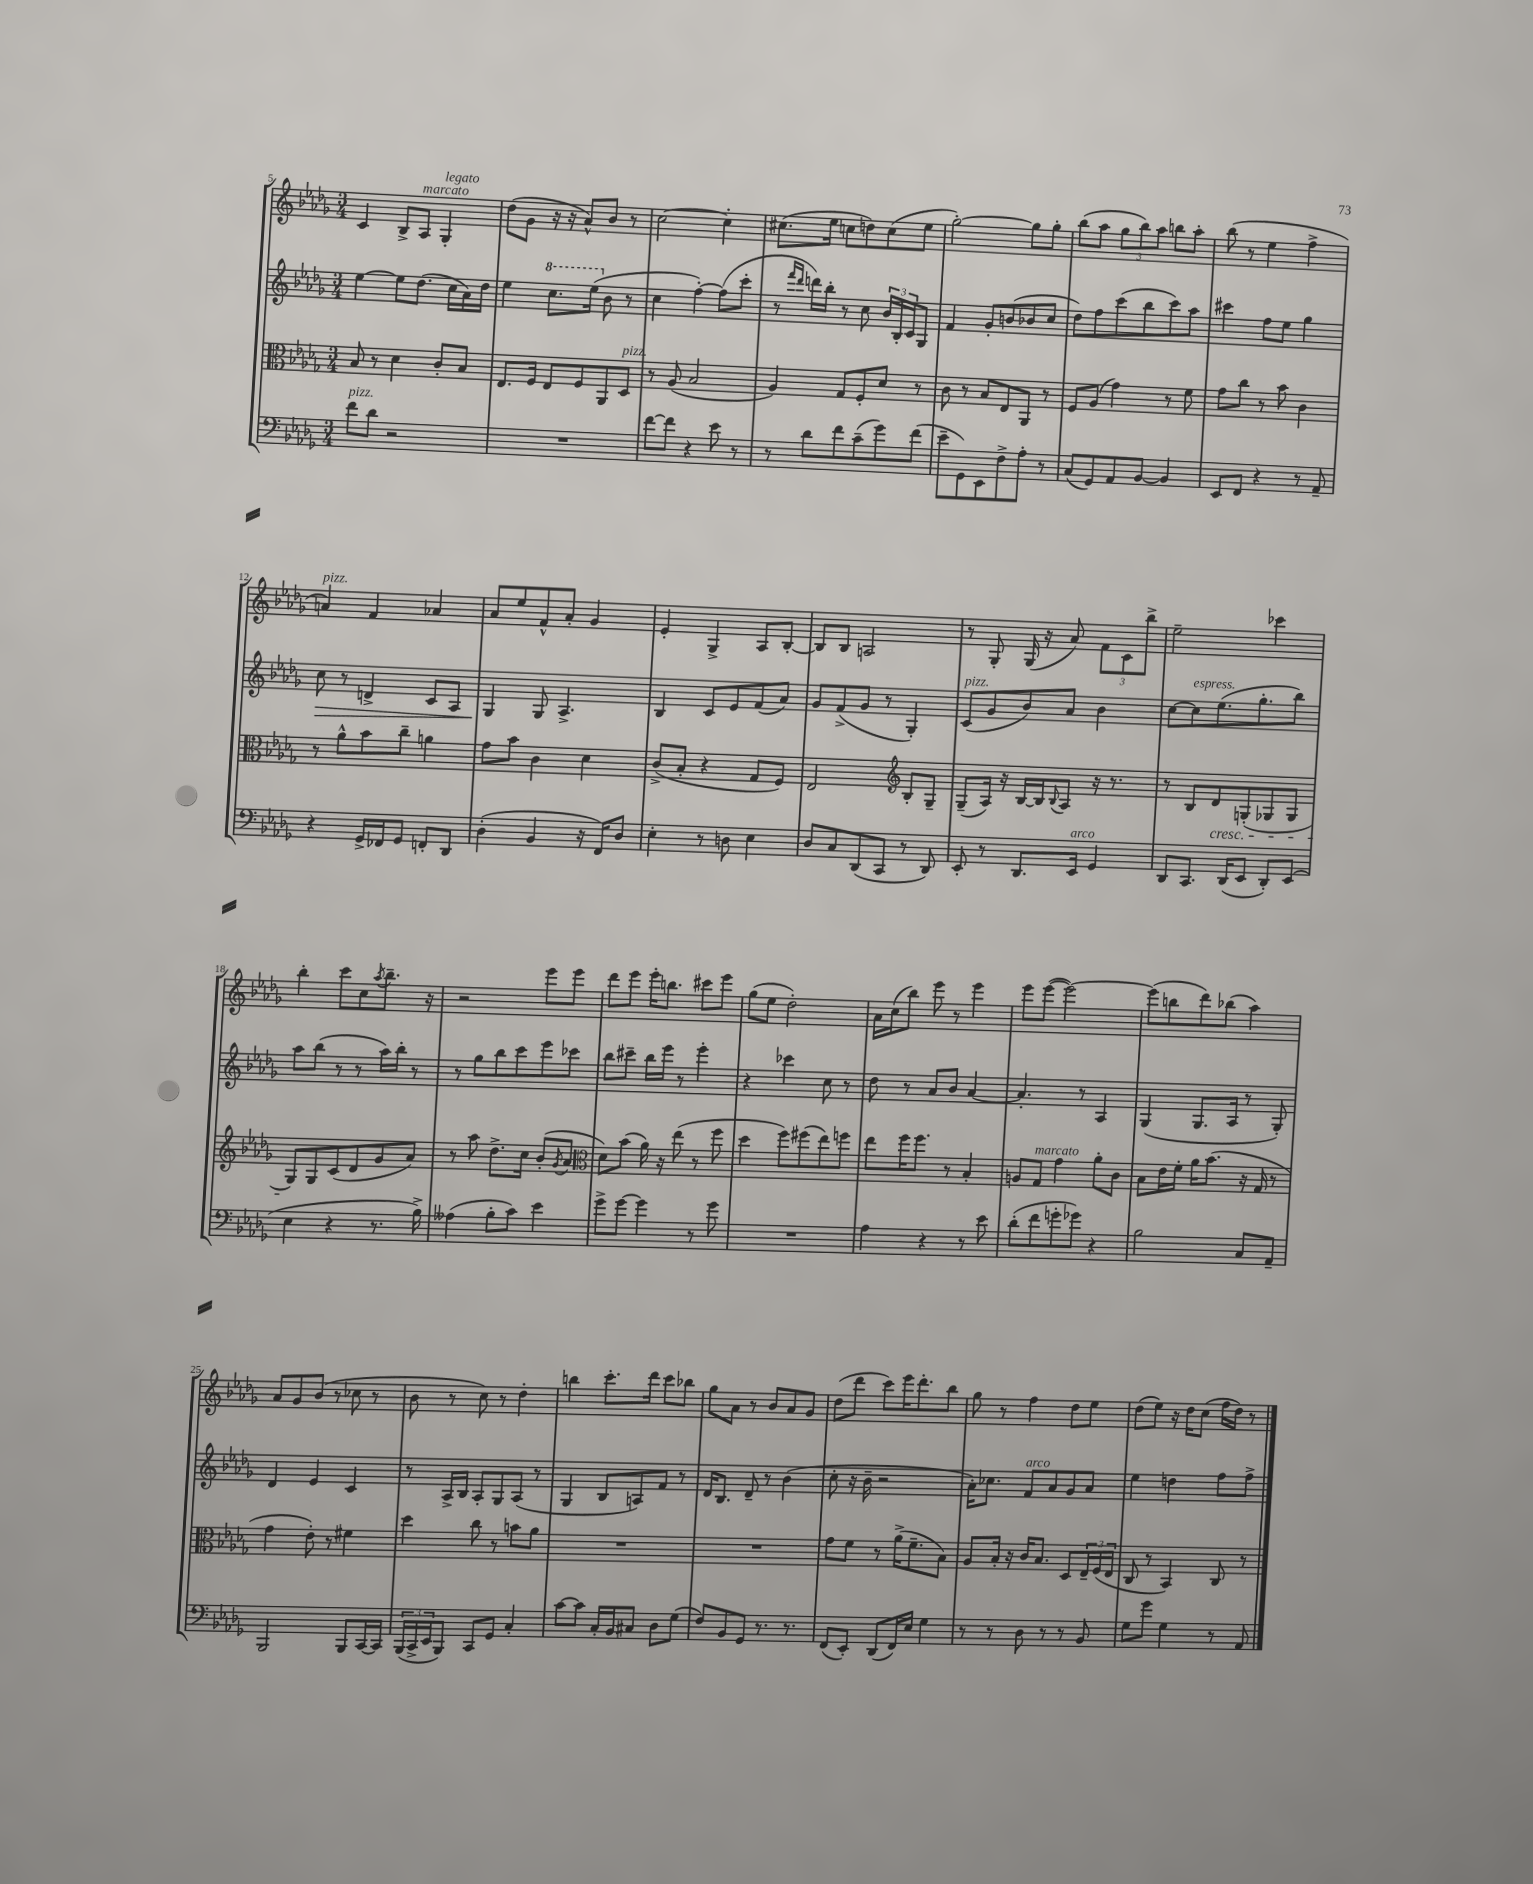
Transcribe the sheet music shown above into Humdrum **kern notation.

**kern	**kern	**kern	**dynam	**kern
*part4	*part3	*part2	*part2	*part1
*staff4	*staff3	*staff2	*staff2	*staff1
*clefF4	*clefC3	*clefG2	*	*clefG2
*k[b-e-a-d-g-]	*k[b-e-a-d-g-]	*k[b-e-a-d-g-]	*	*k[b-e-a-d-g-]
*M3/4	*M3/4	*M3/4	*	*M3/4
=5	=5	=5	=5	=5
!LO:TX:a:i:t=pizz.	!	!	!	!
8f\L	8B-/	[4ee-\	.	4c/
8d-\J	8r	.	.	.
2r	4d-\	8ee-\L]	.	8B-^/L
!	!	!	!	!LO:TX:a:i:t=marcato
.	.	(8.dd-\J	.	8A-/J
!	!	!	!	!LO:TX:a:i:t=legato
.	8c'/L	.	.	4G-'/
.	.	16cc\LL	.	.
.	8B-/J	16a-\)	.	.
.	.	16dd-\JJ	.	.
=6	=6	=6	=6	=6
2.r	8.E-/L	4ee-\	.	(8dd-\L
.	.	.	.	8g-\J
.	16F/Jk	.	.	.
*	*	*8va	*	*
.	8E-/L	8.ccc\L	.	16r
.	.	.	.	16r
.	8F/	.	.	8a-^^/L)
.	.	(16eee-\Jk	.	.
*	*	*X8va	*	*
.	8AA-/	8b-\	.	8b-/J
!	!LO:TX:a:i:t=pizz.	!	!	!
.	8D-/J	8r	.	8r
=7	=7	=7	=7	=7
[8f\L	8r	4cc\	.	[2cc\
8f\J]	(8A-/	.	.	.
4r	2B-/	[4ff'\)	.	.
8e-\	.	(8ff\L]	.	4cc'\]
8r	.	8ccc'\J	.	.
=8	=8	=8	=8	=8
8r	4A-/)	8r	.	(8.cc#X\L
.	.	16qqfff/LL	.	.
.	.	16qqddd-/JJ	.	.
8d-\L	.	16dddn\LL)	.	.
.	.	16bb-'\JJ	.	16ee-\Jk
8f\	8G-/L	8r	.	8ccn\L
(8c~\	8F'/	8cc\	.	8ddn\)
8g-\)	8d-/J	24b-/LL	.	(8cc\
.	.	24B-'/	.	.
.	.	24c/J	.	.
(8f\J	8r	8G-/J	.	8ee-\J
=9	=9	=9	=9	=9
8e-~\L	8c\	4f/	.	[2gg-'\)
8GG-\)	8r	.	.	.
8EE-\	8B-/L	8g-'/L	.	.
8F^\	8E-/	(8bn/	.	.
8A-'\J	8AA-/J	8b-X/	.	8gg-\L]
8r	8r	8cc/J	.	8gg-'\J
=10	=10	=10	=10	=10
(8C/L	8F/L	8dd-\L)	.	(8bb-\L
8GG-/)	(8A-/J	8ff\	.	8aa-\J
8AA-/	4g-\)	(8ccc\	.	12gg-\L
.	.	.	.	12bb-\)
[8BB-/J	.	8bb-\	.	.
.	.	.	.	12aa-\J
4BB-/]	8r	8ccc\)	.	8bbn\L
.	8f\	8aa-\J	.	8aa-'\J
=11	=11	=11	=11	=11
8EE-/L	8g-\L	4ccc#X\	.	(8bb-\
8FF/J	8cc\J	.	.	8r
4r	8r	8ff\L	.	4ee-\
.	8b-\	8ee-\J	.	.
8r	4c\	4gg-\	.	4ff^\
8AA-~/	.	.	.	.
!!LO:LB:g=z
=12	=12	=12	=12	=12
!	!	!	!	!LO:TX:a:i:t=pizz.
!	!	!	!LO:HP:b	!
4r	8r	8cc\	>	4an/)
.	8a-^^\L	8r	.	.
16GG-^/LL	8b-\	4dn^/	.	4f/
16FF-X/J	.	.	.	.
8GG-/J	8cc~\J	.	.	.
8FFn'/L	4an\	8c/L	.	4a-X/
8DD-/J	.	8A-/J	.	.
=13	=13	=13	=13	=13
(4D-'\	8g-\L	4G-/	.	8a-/L
.	8b-\J	.	.	8ee-/
4BB-/	4c\	8G-/	]	8f^^/
.	.	4.A-^/	.	8a-'/J
16r	4d-\	.	.	4g-/
16FF/KL)	.	.	.	.
8D-/J	.	.	.	.
=14	=14	=14	=14	=14
4E-'\	(8c^/L	4B-/	.	4e-'/
.	8B-'/J	.	.	.
8r	4r	8c/L	.	4G-^/
8Dn\	.	8e-/	.	.
4E-\	8G-/L	(8f/	.	8A-/L
.	8F/J)	8a-/J)	.	[8B-'/J
=15	=15	=15	=15	=15
8D-/L	2E-/	8g-/L	.	8B-/L]
8C/	.	(8f^/	.	8B-/J
(8DD-/	.	8g-/J	.	2An/
8CC/J	.	8r	.	.
*	*clefG2	*	*	*
8r	8B-'/L	4G-'/)	.	.
8DD-/)	8G-~/J	.	.	.
=16	=16	=16	=16	=16
!	!	!LO:TX:a:i:t=pizz.	!	!
8EE-'/	(8G-~/L	(8c/L	.	8r
8r	16A-/Jk)	8g-/	.	8G-'/
.	16r	.	.	.
8.DD-/L	[16B-/LL	8b-/)	.	(16G-/
.	16B-/J]	.	.	16r
.	8qqB-/	.	.	.
.	8A-/J	8a-/J	.	8a-/)
!LO:TX:a:i:t=arco	!	!	!	!
16EE-/Jk	.	.	.	.
4GG-/	16r	4b-\	.	12f\L
.	8.r	.	.	.
.	.	.	.	12c\
.	.	.	.	12bb-^\J
=17	=17	=17	=17	=17
8DD-/L	8r	[8cc\L	.	2ee-~\
!	!	!LO:TX:a:i:t=espress.	!	!
8.CC/J	8B-/L	8cc\]	.	.
!	!LO:TX:b:i:t=cresc.	!	!	!
.	8d-/	(8.ee-\	.	.
(16DD-/KL	.	.	.	.
8EE-/J	(8Gn'/	.	.	.
.	.	8.gg-'\	.	.
8DD-'/L)	8G-X/	.	.	4ccc-X\
(8EE-/J	8G-/J	8bb-\J)	.	.
!!LO:LB:g=z
=18	=18	=18	=18	=18
4E-\	8G-/L)	8aa-\L	.	4bb-'\
.	8G-/	(8bb-\J	.	.
4r	(8c/	8r	.	8ccc\L
.	8d-/	8r	.	8cc\
.	.	.	.	8qaa-/
8.r	8g-/	16aa-\LL)	.	8.bb-~\J
.	.	16bb-'\JJ	.	.
.	8a-/J)	8r	.	.
16B-^\)	.	.	.	16r
=19	=19	=19	=19	=19
(4A--X\	8r	8r	.	2r
.	8aa-\	8gg-\L	.	.
8B-'\L	8.dd-^\L	8bb-\	.	.
8c\J)	.	8ccc\	.	.
.	16cc\Jk	.	.	.
4e-\	(8b-'/L	8eee-\	.	8eee-\L
.	8qg-/	.	.	.
.	8a-/J	8ccc-X\J	.	8eee-\J
=20	=20	=20	=20	=20
*	*clefC3	*	*	*
8g-^\L	8d-\L)	8bb-\L	.	8ddd-\L
[8g-\J	(8b-\J	8ccc#X~\J	.	8eee-\J
4g-\]	16a-\)	16bb-\LL	.	16eee-'\KL
.	16r	16eee-\JJ	.	8.bbn\J
.	(8ee-\	8r	.	.
8r	8r	4eee-'\	.	8ccc#X\L
8g-\	8ff\	.	.	8eee-\J
=21	=21	=21	=21	=21
2.r	4dd-\	4r	.	(8gg-\L
.	.	.	.	8ee-\J
.	8ff\L)	4ccc-X\	.	2dd-'\)
.	(8ff#X\	.	.	.
.	8ee-\)	8cc\	.	.
.	8ffn\J	8r	.	.
=22	=22	=22	=22	=22
4A-\	8ee-\L	8dd-\	.	16a-\LL
.	.	.	.	(16cc\J
.	16ff\K	8r	.	8bb-\J)
.	8.ff\J	.	.	.
4r	.	8a-/L	.	8eee-\
.	8r	8b-/J	.	8r
8r	4B-'/	[4a-/	.	4eee-\
8e-\	.	.	.	.
=23	=23	=23	=23	=23
(8d-'\L	8An/L	4.a-'/]	.	8eee-\L
!	!LO:TX:a:i:t=marcato	!	!	!
8f\	8G-/J	.	.	([8eee-\J
8gn'\	4g-\	.	.	2eee-\_)
8g-X\J)	.	8r	.	.
4r	8a-'\L	4A-/	.	.
.	8c\J	.	.	.
=24	=24	=24	=24	=24
2B-\	8B-\L	(4G-/	.	(8eee-\L]
.	16e-\L	.	.	8bbn\
.	16f'\JJ	.	.	.
.	16a-\KL	8.G-/L	.	8ddd-\)
.	(8.b-\J	.	.	.
.	.	.	.	(8bb-X\J
.	.	16A-/Jk	.	.
8C/L	16r	8r	.	4aa-\)
.	16G-/	.	.	.
8AA-~/J	8r	8G-'/)	.	.
!!LO:LB:g=z
=25	=25	=25	=25	=25
2BBB-/	4g-\	4d-/	.	8a-/L
.	.	.	.	8g-/
.	8e-'\)	4e-/	.	(8b-/J
.	8r	.	.	8r
8BBB-/L	4f#X\	4c/	.	8cc-X\
[16CC/L	.	.	.	8r
16CC/JJ]	.	.	.	.
=26	=26	=26	=26	=26
(24BBB-/LL	4dd-\	8r	.	8b-\
24CC^/	.	.	.	.
24EE-/J	.	.	.	.
8BBB-/J)	.	16A-^/LL	.	8r
.	.	16B-/JJ	.	.
8CC/L	8cc\	8A-'/L	.	8cc\)
8GG-/J	8r	8G-/	.	8r
4C'/	8bn\L	(8A-/J	.	4dd-'\
.	8a-\J	8r	.	.
=27	=27	=27	=27	=27
[8c\L	2.r	4G-/	.	4bbn\
8c\J]	.	.	.	.
16C'/LL	.	8B-/L	.	8.ccc'\L
16BB-/J	.	.	.	.
8C#X/J	.	8An/)	.	.
.	.	.	.	16ddd-\Jk
8D-\L	.	8f/J	.	8ccc\L
(8G-\J	.	8r	.	8bb-X\J
=28	=28	=28	=28	=28
8F/L)	2.r	16d-/KL	.	8gg-\L
.	.	8.B-/J	.	.
8BB-/	.	.	.	8a-\J
8GG-/J	.	8d-~/	.	8r
8.r	.	8r	.	8b-/L
.	.	(4b-\	.	8a-/
8.r	.	.	.	.
.	.	.	.	8g-/J
=29	=29	=29	=29	=29
(8FF/L	8g-\L	8cc'\	.	(8dd-\L
8EE-'/J)	8f\J	16r	.	8ddd-\J
.	.	16b-~\	.	.
(8DD-/L	8r	2r	.	8ccc\L)
16FF/L)	(16a-^\KL	.	.	16eee-\K
16E-/JJ	8.f~\	.	.	8.ddd-'\
4G-\	.	.	.	.
.	8B-\J)	.	.	8bb-\J
=30	=30	=30	=30	=30
8r	8A-/L	16a-'\KL)	.	8gg-\
.	.	8.cc-X\J	.	.
8r	16B-'/Jk	.	.	8r
.	16r	.	.	.
!	!	!LO:TX:a:i:t=arco	!	!
8D-\	16c/KL	8f/L	.	4ff\
.	8.B-/J	.	.	.
8r	.	8a-/	.	.
8r	8D-/L	8g-/	.	8dd-\L
8BB-/	24E-~/L	8a-/J	.	8ee-\J
.	(24F/	.	.	.
.	24E-/JJ	.	.	.
=31	=31	=31	=31	=31
8G-\L	8C/	4ee-\	.	(8dd-\L
8g-\J	8r	.	.	8ee-\J)
4G-\	4BB-/)	4ddn\	.	16r
.	.	.	.	16dd-\KL
.	.	.	.	(8cc\J
8r	8C/	8ff\L	.	16ff\LL
.	.	.	.	16dd-\JJ)
8AA-/	8r	8ff^\J	.	8r
==	==	==	==	==
*-	*-	*-	*-	*-
